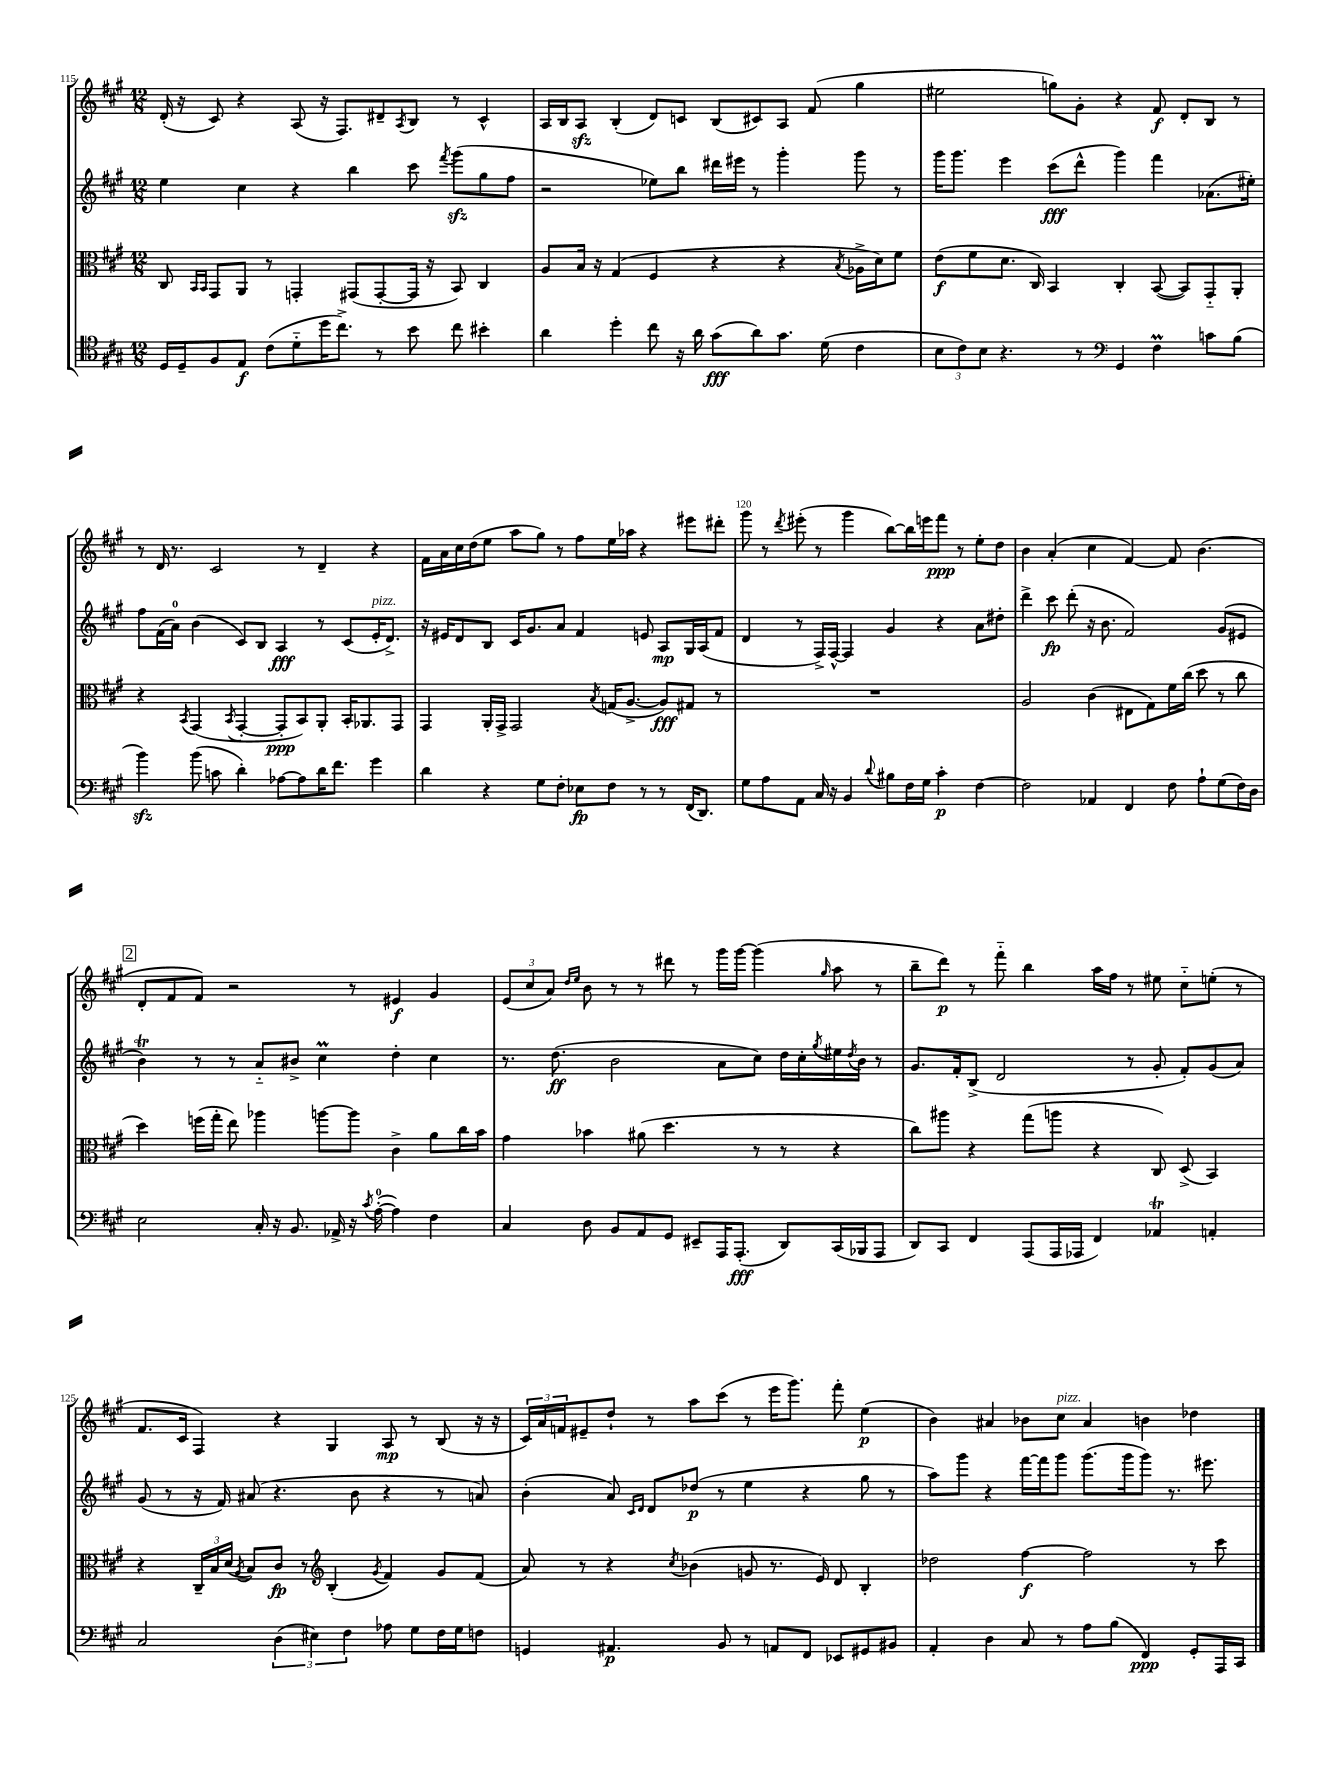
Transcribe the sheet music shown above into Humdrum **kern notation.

**kern	**kern	**kern	**kern
*staff4	*staff3	*staff2	*staff1
*clefC4	*clefC3	*clefG2	*clefG2
*k[f#c#g#]	*k[f#c#g#]	*k[f#c#g#]	*k[f#c#g#]
*M12/8	*M12/8	*M12/8	*M12/8
16D	8C#	4ee	(16d'
16D~	.	.	16r
.	16qqBB	.	.
.	16qqBB	.	.
8F#	8GG#	.	8c#)
8E	8AA	4cc#	4r
(8c#	8r	.	.
8d'~	4GG'	4r	(8A
16dd	.	.	16r
8.cc#^)	.	.	8.F#)
.	(8GG#	4bb	.
8r	[8GG#'	.	8d#~
.	.	.	8qA
8b	16GG#]	8ccc#	8B
.	16r	.	.
.	.	8qfff#	.
8cc#	8BB)	(8ggg#	8r
4b#'	4C#	8gg#	4c#^^
.	.	8ff#	.
=	=	=	=
4a	8A	2r	16A
.	.	.	16B
.	16B	.	8A
.	16r	.	.
4dd'	(4G#	.	(4B'
8cc#	4F#	8ee-)	8d)
16r	.	8bb	8c
16a	.	.	.
(8g#	4r	16ddd#	(8B
.	.	16eee#	.
8a)	.	8r	8c#)
8.g#	4r	4ggg#'	8A
.	.	.	(8f#
(16d	.	.	.
.	8qB	.	.
4c#	16A-^	8ggg#	4gg#
.	16d)	.	.
.	8f#	8r	.
=	=	=	=
12B	(8e	16ggg#	2ee#
.	.	8.ggg#	.
12c#)	.	.	.
.	8f#	.	.
12B	.	.	.
4.r	8.d	4eee	.
.	16C#)	.	.
.	4BB	(8ccc#	8gg)
8r	.	8ddd^^	8g#'
*clefF4	*	*	*
4GG#	4C#'	4ggg#)	4r
4F#	([8BB	4fff#	8f#
.	8BB])	.	8d'
8c	8GG#'~	(8.a-	8B
(8B	8AA'	.	8r
.	.	16ee#')	.
=	=	=	=
4b)	4r	8ff#	8r
.	.	(16f#	16d
.	.	16a)	8.r
.	8qBB	.	.
(8b	(4GG#	(4b	.
8c	.	.	2c#
.	8qBB	.	.
4d')	[4GG#'	8c#)	.
.	.	8B	.
[8A-	8GG#']	4A	.
8A-]	8BB)	.	8r
16d	8AA'	8r	4d~
8.f#	.	.	.
.	16BB'	(8c#	.
.	8.AA-	.	.
4g#	.	16e'	4r
.	.	8.d^)	.
.	8GG#	.	.
=	=	=	=
4d	4GG#	16r	16f#
.	.	16e#	16a
.	.	8d	16cc#
.	.	.	(16dd
4r	16AA'	8B	8ee
.	16GG#^	.	.
.	2GG#	16c#	8aa
.	.	8.g#	.
8G#	.	.	8gg#)
8F#'	.	8a	8r
8E-	.	4f#	8ff#
.	8qB	.	.
8F#	(16G	.	16ee
.	[8.A^	.	16aa-
8r	.	8e	4r
8r	8A])	8A	.
(16FF#	8G#	16G#	8eee#
8.DD)	.	(16A	.
.	8r	8f#	8ddd#'
=	=	=	=
8G#	1.r	4d	8ggg#
8A	.	.	8r
.	.	.	8qddd
8AA	.	8r	(8eee#'
16C#	.	16F#^)	8r
16r	.	[16F#^^	.
4BB	.	4F#]	4ggg#
8qqd	.	.	.
8B#	.	4g#	[8bb)
16F#	.	.	16bb]
16G#	.	.	16eee
4c#'	.	4r	8fff#
.	.	.	8r
[4F#	.	8a	8ee'
.	.	8dd#'	8dd
=	=	=	=
2F#]	2A	4ddd^	4b
.	.	8ccc#	(4a'
.	.	(8ddd'	.
4AA-	(4c#	16r	4cc#
.	.	8.b	.
4FF#	8E#	2f#)	[4f#)
.	8G#)	.	.
8F#	16f#	.	8f#]
.	(16cc#	.	.
8A`	8dd	.	(4.b
(8G#	8r	(8g#	.
16F#)	8cc#	8e#	.
16D	.	.	.
=	=	=	=
2E	4dd)	4b)	8d'
.	.	.	8f#
.	(16ff	8r	8f#)
.	16gg#'	.	.
.	8ee)	8r	2r
16C#'	4aa-	8a'~	.
16r	.	.	.
8.BB	.	8b#^	.
.	[8aa	4cc#	.
16AA-^	.	.	.
16r	8aa]	.	8r
8qc#	.	.	.
([16A'	.	.	.
4A])	4c#^	4dd'	4e#
4F#	8a	4cc#	4g#
.	16cc#	.	.
.	16b	.	.
=	=	=	=
4C#	4g#	8.r	(12e
.	.	.	12cc#
.	.	.	12a)
.	.	(8.dd	.
.	.	.	16qqdd
.	.	.	16qqee
8D	4b-	.	8b
8BB	.	2b	8r
8AA	(8a#	.	8r
8GG#	4.dd	.	8ddd#
8EE#~	.	.	8r
16AAA	.	8a	16ggg#
(8.AAA'	.	.	[16ggg#
.	8r	8cc#)	(4ggg#]
8DD)	8r	16dd	.
.	.	16cc#'	.
.	.	8qgg#	16qqgg#
(16CC#	4r	16ee#	8aa
.	.	8qdd	.
16BBB-	.	16b	.
8AAA	.	8r	8r
=	=	=	=
8DD)	8cc#)	8.g#	8bb~
8CC#	8aa#	.	8ddd)
.	.	16f#'	.
4FF#	4r	(8B^	8r
.	.	2d	8fff#'~
(8AAA	(8gg#	.	4bb
16AAA	8aa	.	.
16AAA-	.	.	.
4FF#)	4r	.	16aa
.	.	.	16ff#
.	.	8r	8r
4AA-	8C#)	8g#'	8ee#
.	(8D^	8f#')	8cc#'~
4AA'	4BB)	(8g#	(8ee'
.	.	8a)	8r
=	=	=	=
2C#	4r	(8g#	8.f#
.	.	8r	.
.	.	.	16c#
.	24C#~	16r	4F#)
.	24B	.	.
.	.	16f#)	.
.	(24d	.	.
.	8qA	.	.
.	8B)	(8a#	.
(6D	8c#	4.r	4r
.	8r	.	.
6E#)	.	.	.
*	*clefG2	*	*
.	(4B'	.	4G#
6F#	.	.	.
.	.	8b	.
.	8qg#	.	.
8A-	4f#)	4r	8A
8G#	.	.	8r
16F#	8g#	8r	(8B
16G#	.	.	.
8F	(8f#	8a)	16r
.	.	.	16r
=	=	=	=
4GG	8a)	(4b'	24c#)
.	.	.	24a
.	.	.	24f
.	8r	.	8e#~
4.AA#	4r	8a)	8dd`
.	.	16qqc#	.
.	.	16qqd	.
.	.	8d	8r
.	8qcc#	.	.
.	(4b-	(8dd-	8aa
8BB	.	8r	(8ccc#
8r	8g	4ee	8r
8AA	8.r	.	16eee
.	.	.	8.ggg#)
8FF#	.	4r	.
.	16e)	.	.
8EE-	8d	.	8fff#'
8GG#	4B'	8gg#	(4ee
8BB#	.	8r	.
=	=	=	=
4AA'	2dd-	8aa)	4b)
.	.	8ggg#	.
4D	.	4r	4a#
8C#	[4ff#	[16fff#	8b-
.	.	16fff#]	.
8r	.	8ggg#	8cc#
8A	2ff#]	(8.ggg#	4a#
(8B	.	.	.
.	.	16ggg#	.
4FF#)	.	8ggg#)	4b
.	.	8.r	.
8GG#'	8r	.	4dd-
.	.	8.eee#	.
16AAA	8ccc#	.	.
16CC#	.	.	.
==	==	==	==
*-	*-	*-	*-
